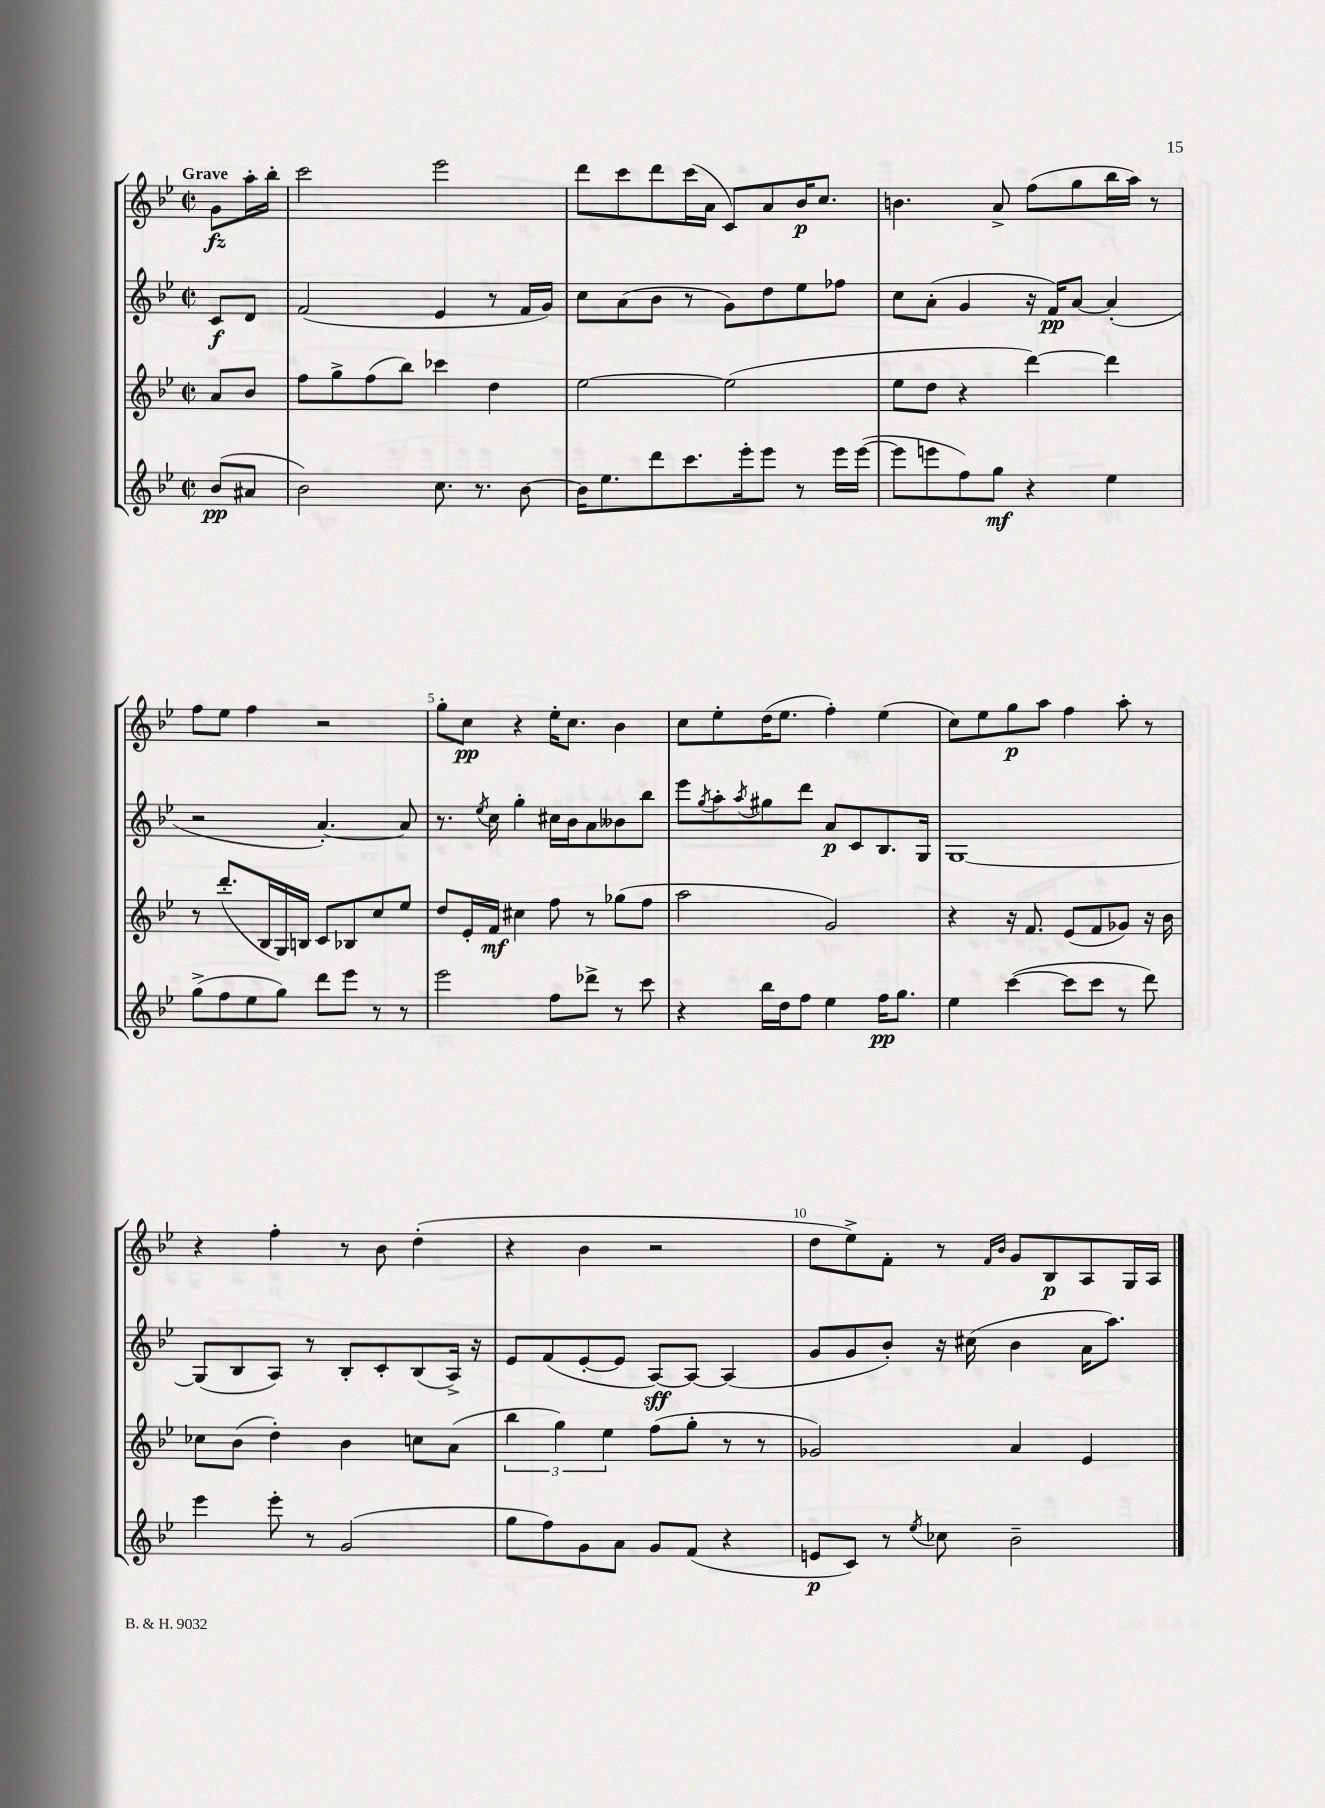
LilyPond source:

<<
\new StaffGroup <<
\new Staff = "s0" {
    \clef treble \key bes \major \defaultTimeSignature \time 2/2 \partial 4 \tempo "Grave"
    g'8\fz a''16-. bes''16-. |
    c'''2 ees'''2 |
    d'''8 c'''8 d'''8 c'''16( a'16 c'8) a'8 bes'16\p c''8. |
    b'4. a'8-> f''8( g''8 bes''16 a''16) r8 |
    f''8 ees''8 f''4 r2 |
    g''8-. c''8\pp r4 ees''16-. c''8. bes'4 |
    c''8 ees''8-. d''16( ees''8. f''4-.) ees''4( |
    c''8) ees''8 g''8\p a''8 f''4 a''8-. r8 |
    r4 f''4-. r8 bes'8 d''4-.( |
    r4 bes'4 r2 |
    d''8 ees''8->) f'8-. r8 \grace { f'16 bes'16 } g'8 bes8\p a8 g16 a16 \bar "|." |
}
\new Staff = "s1" {
    \clef treble \key bes \major \defaultTimeSignature \time 2/2 \partial 4
    c'8\f d'8 |
    f'2( ees'4 r8 f'16 g'16) |
    c''8 a'8( bes'8 r8 g'8) d''8 ees''8 fes''8 |
    c''8 a'8-.( g'4 r16 f'16\pp) a'8~ a'4-.( |
    r2 a'4.~-.) a'8 |
    r8. \acciaccatura { ees''8 } c''16 g''4-. cis''16 bes'16 a'8 beses'8 bes''8 |
    ees'''8 \acciaccatura { g''8 } a''8-. \acciaccatura { a''8 } gis''8 d'''8 a'8\p c'8 bes8. g16 |
    g1~ |
    g8( bes8 a8) r8 bes8-. c'8-. bes8( a16->) r16 |
    ees'8 f'8( ees'8~-. ees'8 a8~\sff) a8~ a4( |
    g'8 g'8 bes'8-.) r16 cis''16( bes'4 a'16 a''8.) \bar "|." |
}
\new Staff = "s2" {
    \clef treble \key bes \major \defaultTimeSignature \time 2/2 \partial 4
    a'8 bes'8 |
    f''8 g''8-> f''8( bes''8) ces'''4 d''4 |
    ees''2~ ees''2( |
    ees''8 d''8 r4 d'''4~) d'''4 |
    r8 d'''8.-.( bes16 g16) b16 c'8 bes8 c''8 ees''8 |
    d''8 ees'16-. f'16\mf cis''4 f''8 r8 ges''8( f''8 |
    a''2 g'2) |
    r4 r16 f'8. ees'8( f'8 ges'8) r16 bes'16 |
    ces''8 bes'8( d''4-.) bes'4 c''8 a'8( |
    \tuplet 3/2 { bes''4 g''4) ees''4 } f''8( g''8-. r8 r8 |
    ges'2) a'4 ees'4 \bar "|." |
}
\new Staff = "s3" {
    \clef treble \key bes \major \defaultTimeSignature \time 2/2 \partial 4
    bes'8\pp( ais'8 |
    bes'2) c''8. r8. bes'8~ |
    bes'16 ees''8. d'''8 c'''8. ees'''16-. ees'''8 r8 ees'''16 ees'''16~( |
    ees'''8 e'''8 f''8) g''8\mf r4 ees''4 |
    g''8->( f''8 ees''8 g''8) d'''8 ees'''8 r8 r8 |
    ees'''2 f''8 des'''8-> r8 c'''8 |
    r4 bes''16 d''16 f''8 ees''4 f''16\pp g''8. |
    ees''4 c'''4~( c'''8 c'''8 r8 d'''8) |
    ees'''4 ees'''8-. r8 g'2( |
    g''8 f''8) g'8 a'8 g'8 f'8( r4 |
    e'8\p c'8) r8 \acciaccatura { ees''8 } ces''8 bes'2-- \bar "|." |
}
>>
>>
\layout { \context { \Score \override BarNumber.break-visibility = ##(#f #t #t) barNumberVisibility = #(every-nth-bar-number-visible 5) } }
